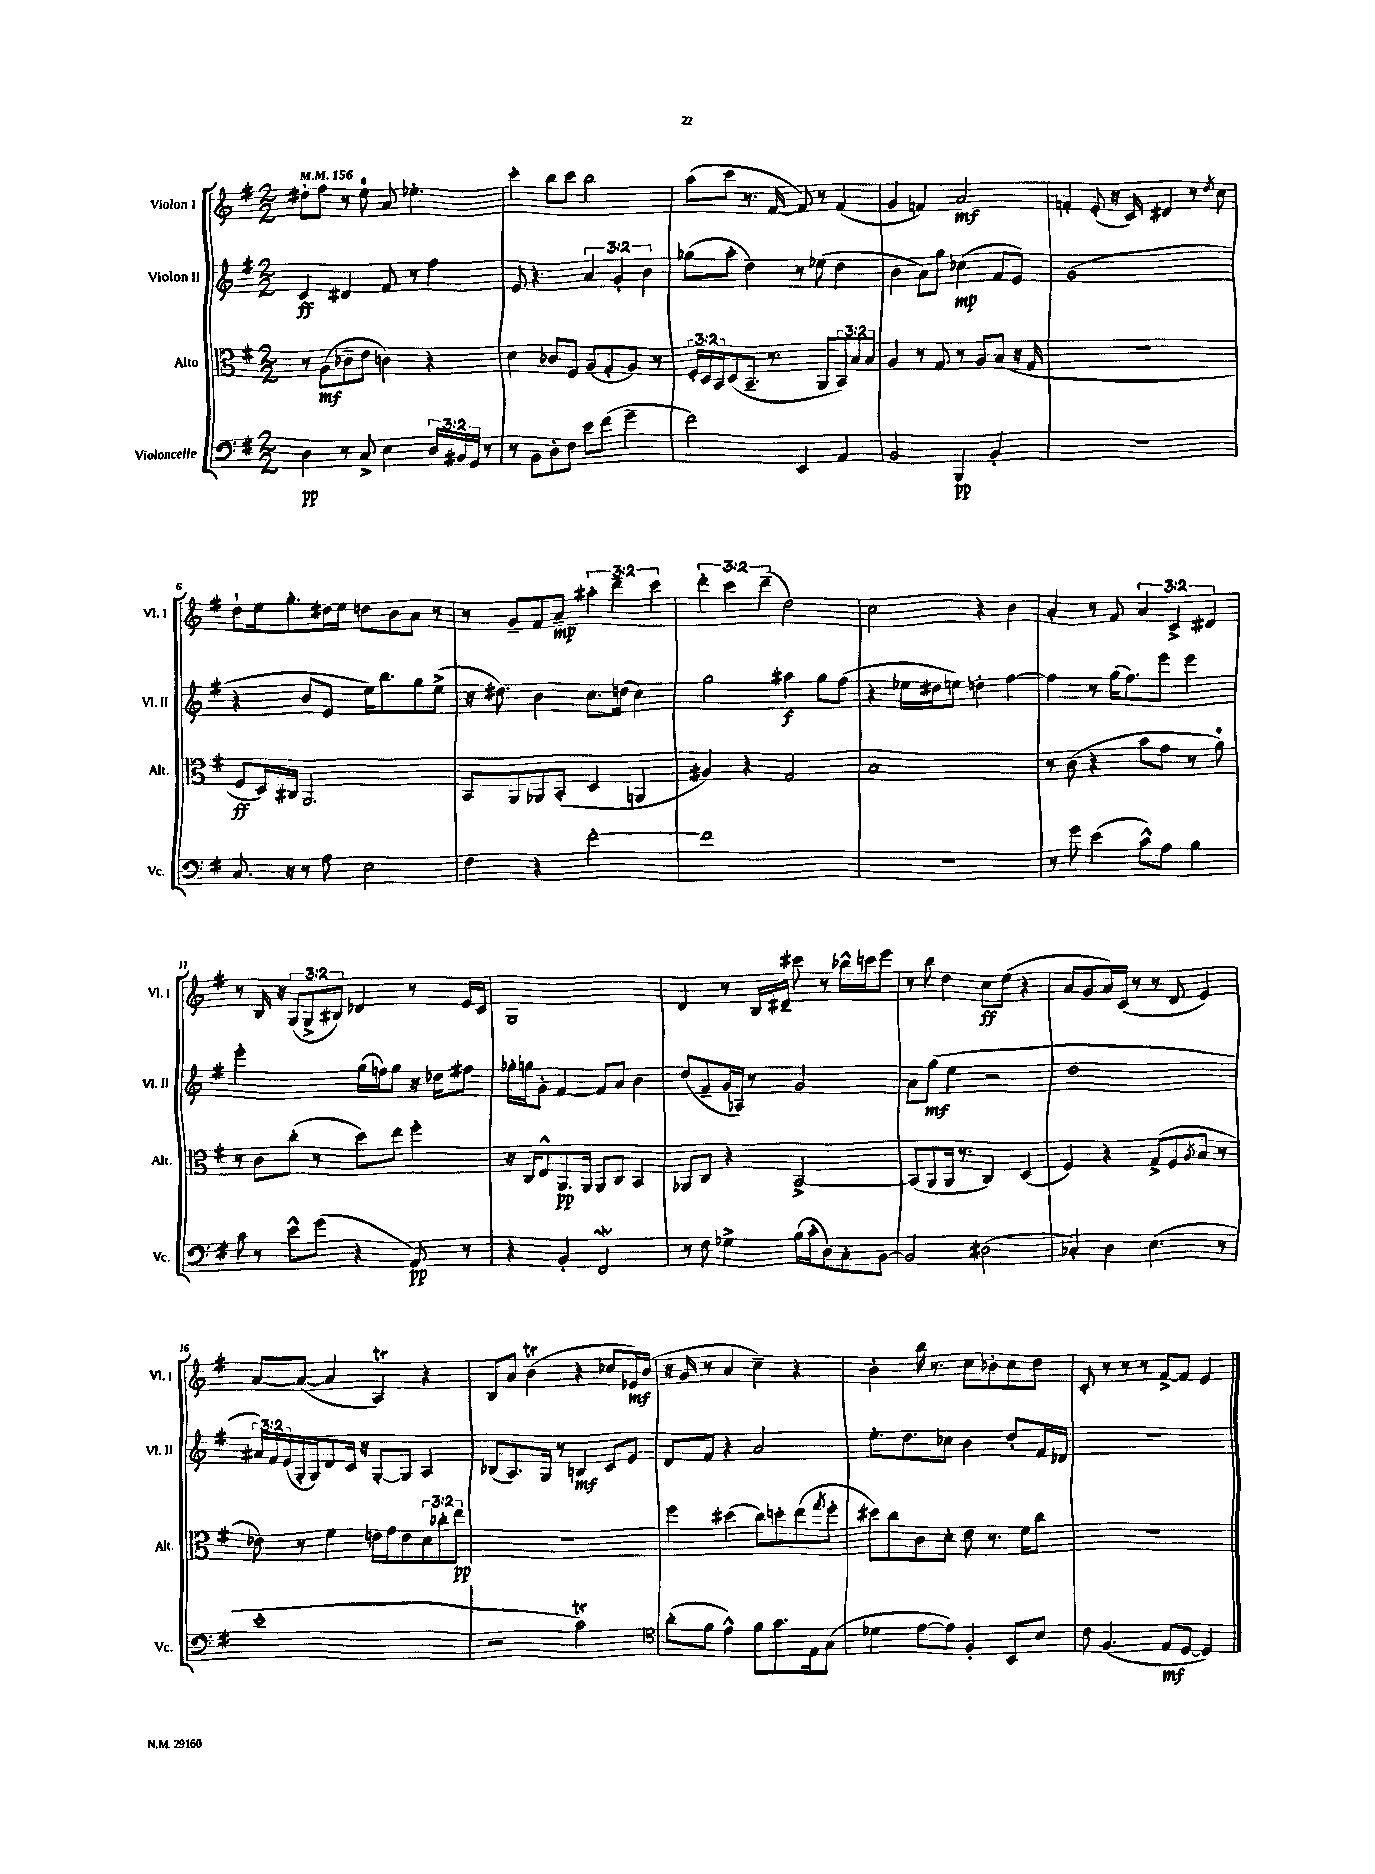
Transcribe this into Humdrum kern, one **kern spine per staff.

**kern	**kern	**kern	**kern
*staff4	*staff3	*staff2	*staff1
*clefF4	*clefC3	*clefG2	*clefG2
*k[f#]	*k[f#]	*k[f#]	*k[f#]
*M2/2	*M2/2	*M2/2	*M2/2
*MM156	*MM156	*MM156	*MM156
4D	8r	4c	8dd#'
.	(8A	.	8ff#
8r	8c-~	4d#	8r
8C^	8e	.	8ee
4E	4c)	8f#	8a
.	.	8r	4.ee-'
24D	4r	4ff#	.
24BB#	.	.	.
24GG	.	.	.
8r	.	.	.
=	=	=	=
8r	4d	8e	4ccc'
8BB	.	4.r	.
8D'	8c-	.	8bb
8F#	8F#	.	8ccc
8e	(8A	6a	2bb
(8f#	8G'	.	.
.	.	6g'	.
4g~	8A)	.	.
.	.	6b	.
.	8r	.	.
=	=	=	=
2f#)	24F#'	(8gg-	(8aa
.	24D	.	.
.	24BB	.	.
.	(8D	8aa'	8ccc
.	8.BB~	4dd)	8.r
.	8.r	.	[16f#
4EE	.	8r	8f#])
.	8AA	(8ee-	8r
4AA	12BB)	4dd	(4f#
.	12B	.	.
.	12B	.	.
=	=	=	=
2BB	4A	4b	4g
.	8r	8a)	4f)
.	8G	8gg	.
4BBB	8r	(4cc-	2a
.	8A	.	.
4BB'	(8B	8f#	.
.	16r	8e)	.
.	16G	.	.
=	=	=	=
1r	1r	(1g	4f'
.	.	.	(8e'
.	.	.	16r
.	.	.	16c)
.	.	.	4d#
.	.	.	8r
.	.	.	8qdd
.	.	.	8cc
=	=	=	=
8.C	8F#	4r	8dd`
.	16D)	.	16ee
16r	16C#	.	8.gg'
8r	2.AA	8b	.
8A	.	8e	16dd#
.	.	.	16ee
2E	.	16ee)	8dd
.	.	8.bb	.
.	.	.	8b
.	.	8gg	8a
.	.	(8ee^	8r
=	=	=	=
4F#	8BB	16r	8r
.	.	8.dd#)	.
.	8AA	.	8g~
4r	8AA-	4b	8f#
.	(8BB'	.	8a~
[2f#'	4D	8.cc	6aa#'
.	.	.	6ddd~
.	.	(16dd	.
.	4AA	4cc)	.
.	.	.	6ccc
=	=	=	=
1f#]	4A#)	2gg	6ddd'
.	.	.	6ccc
.	4r	.	.
.	.	.	(6ddd~
.	2G	4aa#	2dd)
.	.	8gg	.
.	.	(8ff#	.
=	=	=	=
1r	1B	4r	2cc
.	.	16ee-	.
.	.	16dd#	.
.	.	8ee)	.
.	.	4dd'	4r
.	.	[4ff#	4b
=	=	=	=
8r	8r	4ff#]	4a'
8g	(8c	.	.
(4e	4r	8r	8r
.	.	(16gg	8f#
.	.	8.ff#)	.
8c^^)	8b	.	6a
8A	8g	8eee	.
.	.	.	6c^
4B	8r	4eee	.
.	.	.	6d#
.	8a)	.	.
=	=	=	=
8c	8r	2eee'	8r
8r	8c	.	16B
.	.	.	16r
8e^^	(8cc'	.	(12G
.	.	.	12G^
(8g	8r	.	.
.	.	.	12B#)
4r	8dd)	(16gg	4d-
.	.	16ff)	.
.	8ee	8gg	.
8AA)	4ff#'	16r	8r
.	.	16dd-	.
8r	.	8ff#	16e
.	.	.	16c
=	=	=	=
4r	16r	16gg-'	1G
.	16C	16gg	.
.	8E^^	8g'	.
4BB'	8.AA	[4f#	.
.	16AA	.	.
2FF#	8AA	8f#]	.
.	8C	8a	.
.	4BB	4b	.
=	=	=	=
8r	8AA-	(8dd	4d
8F#	8C	8f#~	.
4G-^	4r	16g	8r
.	.	16A-)	.
.	.	8r	16B
.	.	.	16d#~
(16B	[2BB^	2g	8ccc#
16c'	.	.	.
8D)	.	.	8r
8C'	.	.	16bb-^^
.	.	.	16ccc
[8BB	.	.	8eee
=	=	=	=
2BB]	(8BB]	8a	8r
.	8AA	(8gg	8bb
.	16AA	4ee	4dd
.	8.r	.	.
(2D#	4C)	2r	8cc
.	.	.	(8ee
.	(4D	.	4r
=	=	=	=
4C-')	4F#)	1dd	8a
.	.	.	8g
4D	4r	.	16a)
.	.	.	(16c
.	.	.	8r
(4.E	(8G^	.	8r
.	8F#	.	8d
.	8qA	.	.
.	8B	.	4e)
8r	8r	.	.
=	=	=	=
1e'	8e-)	24a#)	[8a
.	.	24f#	.
.	.	(24e	.
.	8r	16G'	(8a_
.	.	16G)	.
.	4f#	8d	4a]
.	.	16c	.
.	.	16r	.
.	16e	[8G'	4A)
.	16g	.	.
.	8e	8G]	.
.	12d	4A	4r
.	12cc-'	.	.
.	12ee	.	.
=	=	=	=
2r	1r	(8B-	8B
.	.	8.A)	8a
.	.	.	(4b
.	.	16G	.
.	.	8r	.
2c)	.	4B	4r
.	.	8c	8cc-
.	.	8e	16e-)
.	.	.	(16b
=	=	=	=
*clefC4	*	*	*
(8a'	4ff#	8d	16r
.	.	.	16g
8f#	.	8f#	8r
4e^^)	(4dd#	4r	4a
8f#	8cc)	2a	4cc~)
8.g	8dd'	.	.
.	(8ee	.	4r
16E	.	.	.
.	8qgg	.	.
(8G	8ff#'	.	.
=	=	=	=
4d-	8dd#)	8.ee'	4b'
.	8cc	.	.
.	.	8.dd	.
[8e	8c	.	16bb
.	.	.	8.r
8e])	8d'	8cc-	.
4F#'	8e	4b	8cc
.	8.r	.	8b-'
8BB	.	8dd'	8cc
.	16f#	.	.
8B	8cc	16f#	8dd
.	.	16d-	.
=	=	=	=
8c	1r	1r	8c'
(4.F#	.	.	8r
.	.	.	8r
.	.	.	8r
8E	.	.	[8f#^
[8D	.	.	8f#]
4D])	.	.	4e
==	==	==	==
*-	*-	*-	*-
